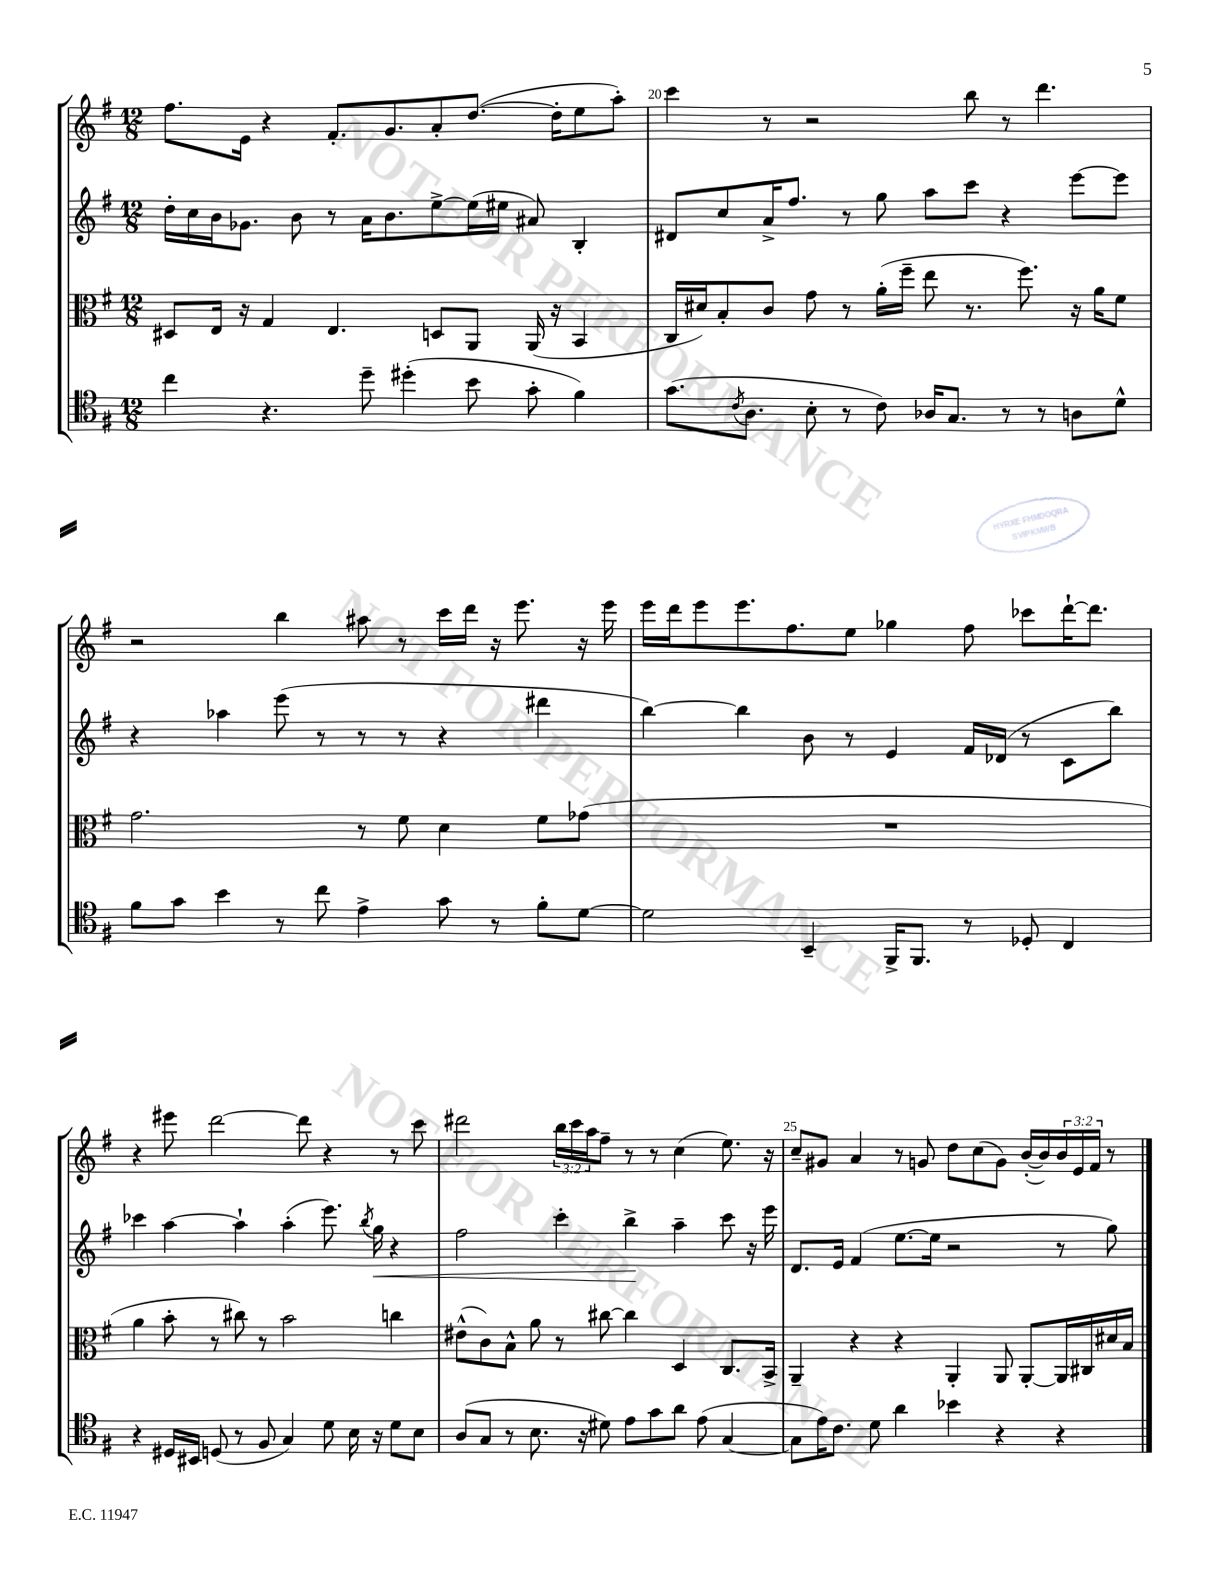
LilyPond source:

<<
\new StaffGroup <<
\new Staff = "s0" {
    \clef treble \key g \major \numericTimeSignature \time 12/8 \override Staff.TupletNumber.text = #tuplet-number::calc-fraction-text
    fis''8. e'16 r4 fis'8.-. g'8. a'8-. d''8.~( d''16-. e''8 a''8-.) |
    c'''4 r8 r2 b''8 r8 d'''4. |
    r2 b''4 ais''8 r8 c'''16 d'''16 r16 e'''8. r16 e'''16 |
    e'''16 d'''16 e'''8 e'''8. fis''8. e''8 ges''4 fis''8 ces'''8 d'''16~-! d'''8. |
    r4 eis'''8 d'''2~ d'''8 r4 r8 c'''8 |
    dis'''2 \tuplet 3/2 { b''16 c'''16 a''16 } fis''8-- r8 r8 c''4( e''8.) r16 |
    c''8-- gis'8 a'4 r8 g'8 d''8 c''8( g'8) b'16~-.( b'16) \tuplet 3/2 { b'16 e'16 fis'16 } r8 \bar "|." |
}
\new Staff = "s1" {
    \clef treble \key g \major \numericTimeSignature \time 12/8
    d''16-. c''16 b'16 ges'8. b'8 r8 a'16 b'8. e''8~-> e''16( eis''16 ais'8) b4-. |
    dis'8 c''8 a'16-> fis''8. r8 g''8 a''8 c'''8 r4 e'''8~ e'''8 |
    r4 aes''4 e'''8( r8 r8 r8 r4 dis'''4 |
    b''4~) b''4 b'8 r8 e'4 fis'16 des'16( r8 c'8 b''8) |
    ces'''4 a''4~ a''4-! a''4-.( e'''8.) \acciaccatura { b''8 } g''16\< r4 |
    fis''2 c'''4-. b''4->\! a''4-- c'''8 r16 e'''16 |
    d'8. e'16 fis'4( e''8.~ e''16 r2 r8 g''8) \bar "|." |
}
\new Staff = "s2" {
    \clef alto \key g \major \numericTimeSignature \time 12/8
    dis8 e16 r16 g4 e4. d8 a,8 a,16( r16 b,4 |
    c16 dis'16) b8-. c'8 g'8 r8 a'16-.( fis''16-- e''8 r8. fis''8.) r16 a'16 fis'8 |
    g'2. r8 fis'8 d'4 fis'8 ges'8( |
    R1. |
    a'4 b'8-. r8 cis''8) r8 b'2 c''4 |
    eis'8-^( c'8) b8-^ a'8 r8 cis''8~ cis''4 d4 c8. b,16-> |
    a,4-- r4 r4 a,4-. a,8 a,8~-. a,16 cis16 dis'16 b16 \bar "|." |
}
\new Staff = "s3" {
    \clef tenor \key g \major \numericTimeSignature \time 12/8
    c''4 r4. d''8-- dis''4-.( b'8 g'8-. fis'4) |
    g'8.( \acciaccatura { c'8 } a8. b8-. r8 c'8) aes16 g8. r8 r8 a8 d'8-^ |
    fis'8 g'8 b'4 r8 c''8 e'4-> g'8 r8 fis'8-. d'8~ |
    d'2 b,4-- fis,16-> fis,8. r8 des8-. c4 |
    r4 dis16 bis,16 d8( r8 fis8 g4) d'8 b16 r16 d'8 b8 |
    a8( g8 r8 b8. r16 dis'8) e'8 g'8 a'8 e'8( g4~ |
    g8 e'16) c'8. d'8 a'4 bes'4 r4 r4 \bar "|." |
}
>>
>>
\layout { \context { \Score currentBarNumber = #19 \override BarNumber.break-visibility = ##(#f #t #t) barNumberVisibility = #(every-nth-bar-number-visible 5) } }
